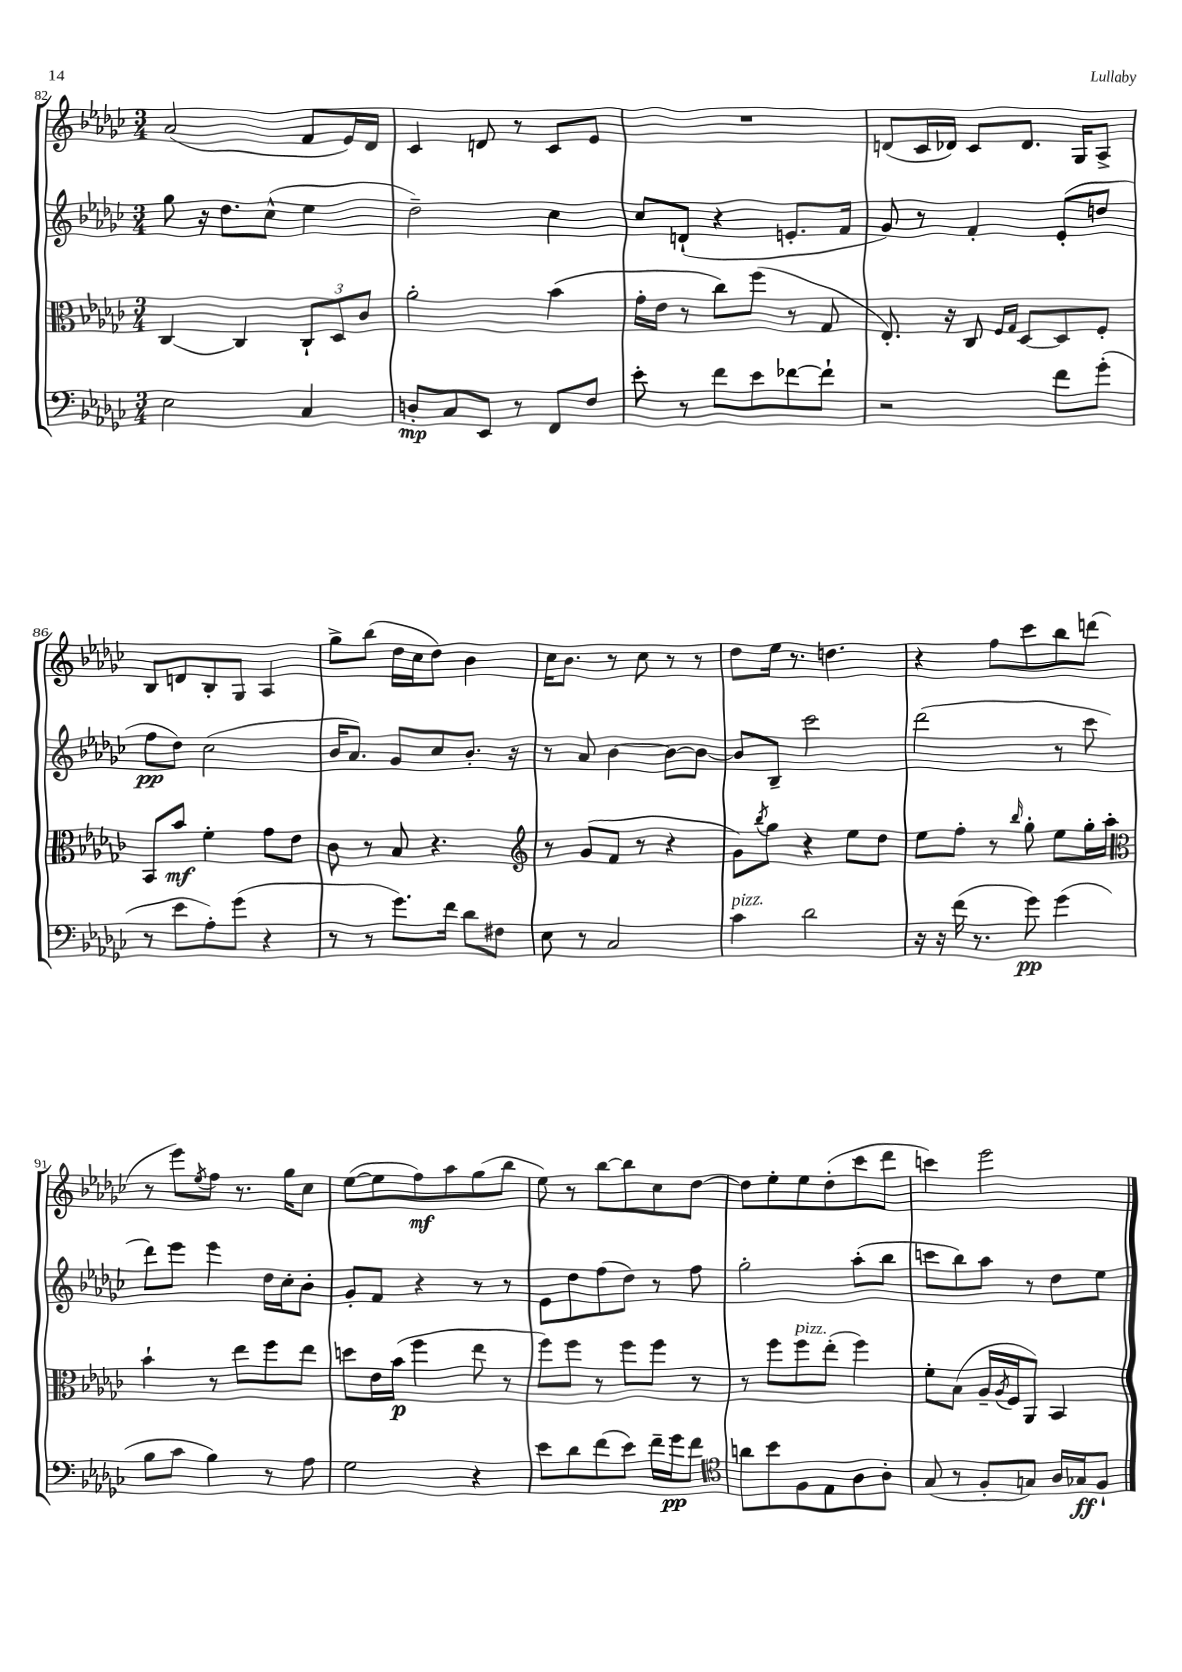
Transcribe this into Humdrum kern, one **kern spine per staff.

**kern	**dynam	**kern	**dynam	**kern	**dynam	**kern	**dynam
*part4	*part4	*part3	*part3	*part2	*part2	*part1	*part1
*staff4	*staff4	*staff3	*staff3	*staff2	*staff2	*staff1	*staff1
*clefF4	*	*clefC3	*	*clefG2	*	*clefG2	*
*k[b-e-a-d-g-c-]	*	*k[b-e-a-d-g-c-]	*	*k[b-e-a-d-g-c-]	*	*k[b-e-a-d-g-c-]	*
*M3/4	*	*M3/4	*	*M3/4	*	*M3/4	*
=82	=82	=82	=82	=82	=82	=82	=82
2E-\	.	[4C-/	.	8gg-\	.	(2a-/	.
.	.	.	.	16r	.	.	.
.	.	.	.	8.dd-\L	.	.	.
.	.	4C-/]	.	.	.	.	.
.	.	.	.	(8cc-^^\J	.	.	.
4C-/	.	12C-`/L	.	4ee-\	.	8f/L	.
.	.	12D-/	.	.	.	.	.
.	.	.	.	.	.	16e-/L)	.
.	.	12c-/J	.	.	.	.	.
.	.	.	.	.	.	16d-/JJ	.
=83	=83	=83	=83	=83	=83	=83	=83
8Dn'/L	mp	2a-'\	.	2dd-~\)	.	4c-/	.
8C-/	.	.	.	.	.	.	.
8EE-/J	.	.	.	.	.	8dn/	.
8r	.	.	.	.	.	8r	.
8FF/L	.	(4b-\	.	4cc-\	.	8c-/L	.
8F/J	.	.	.	.	.	8e-/J	.
=84	=84	=84	=84	=84	=84	=84	=84
8e-'\	.	16g-'\LL	.	8cc-/L	.	2.r	.
.	.	16e-\JJ	.	.	.	.	.
8r	.	8r	.	(8dn`/J	.	.	.
8f\L	.	8cc-\L)	.	4r	.	.	.
8e-\	.	(8ff\J	.	.	.	.	.
[8f-X\	.	8r	.	8.en'/L	.	.	.
8f-`\J]	.	8G-/	.	.	.	.	.
.	.	.	.	16f/Jk	.	.	.
=85	=85	=85	=85	=85	=85	=85	=85
2r	.	8.E-'/)	.	8g-/)	.	(8dn/L	.
.	.	.	.	8r	.	16c-/L	.
.	.	16r	.	.	.	16d-X/JJ)	.
.	.	8C-/	.	4f'/	.	8c-/L	.
.	.	16qqF/LL	.	.	.	.	.
.	.	16qqG-/JJ	.	.	.	.	.
.	.	[8D-/L	.	.	.	8.d-/J	.
8f\L	.	8D-/]	.	(8e-'/L	.	.	.
.	.	.	.	.	.	16G-/KL	.
(8g-'\J	.	8F'/J	.	8ddn/J	.	8A-^/J	.
!!LO:LB:g=z
=86	=86	=86	=86	=86	=86	=86	=86
8r	.	8BB-/L	.	8ff\L	pp	8B-/L	.
8e-\L	.	8b-/J	mf	8dd-\J)	.	8dn/	.
8A-'\)	.	4f'\	.	(2cc-\	.	8B-'/	.
(8g-\J	.	.	.	.	.	8G-/J	.
4r	.	8g-\L	.	.	.	4A-/	.
.	.	8e-\J	.	.	.	.	.
=87	=87	=87	=87	=87	=87	=87	=87
8r	.	8c-\	.	16b-/KL	.	8gg-^\L	.
.	.	.	.	8.a-/J)	.	.	.
8r	.	8r	.	.	.	(8bb-\J	.
8.g-\L)	.	8B-/	.	8g-/L	.	16dd-\LL	.
.	.	.	.	.	.	16cc-\J	.
.	.	4.r	.	8cc-/	.	8dd-\J)	.
16f\Jk	.	.	.	.	.	.	.
8d-\L	.	.	.	8.b-'/J	.	4b-\	.
8F#X\J	.	.	.	.	.	.	.
.	.	.	.	16r	.	.	.
=88	=88	=88	=88	=88	=88	=88	=88
*	*	*clefG2	*	*	*	*	*
8E-\	.	8r	.	8r	.	16cc-\KL	.
.	.	.	.	.	.	8.b-\J	.
8r	.	(8g-/L	.	8a-/	.	.	.
2C-/	.	8f/J	.	[4b-\	.	8r	.
.	.	8r	.	.	.	8cc-\	.
.	.	4r	.	8b-\L_	.	8r	.
.	.	.	.	8b-\J_	.	8r	.
=89	=89	=89	=89	=89	=89	=89	=89
!LO:TX:a:i:t=pizz.	!	!	!	!	!	!	!
4c-\	.	8g-\L)	.	8b-/L]	.	8dd-\L	.
.	.	8qbb-/	.	.	.	.	.
.	.	8gg-\J	.	8B-~/J	.	16ee-\Jk	.
.	.	.	.	.	.	8.r	.
2d-\	.	4r	.	2ccc-\	.	.	.
.	.	.	.	.	.	4.ddn\	.
.	.	8ee-\L	.	.	.	.	.
.	.	8dd-\J	.	.	.	.	.
=90	=90	=90	=90	=90	=90	=90	=90
16r	.	8ee-\L	.	(2ddd-\	.	4r	.
16r	.	.	.	.	.	.	.
(16f\	.	8ff'\J	.	.	.	.	.
8.r	.	.	.	.	.	.	.
.	.	8r	.	.	.	8ff\L	.
.	.	16qqbb-/	.	.	.	.	.
8g-\)	pp	8gg-'\	.	.	.	8ccc-\	.
(4g-\	.	8ee-\L	.	8r	.	8bb-\	.
.	.	16gg-'\L	.	8ccc-\	.	(8dddn\J	.
.	.	16aa-'\JJ	.	.	.	.	.
!!LO:LB:g=z
=91	=91	=91	=91	=91	=91	=91	=91
*	*	*clefC3	*	*	*	*	*
8B-\L	.	4b-`\	.	8ddd-\L)	.	8r	.
8c-\J	.	.	.	8eee-\J	.	8eee-\L)	.
.	.	.	.	.	.	8qee-/	.
4B-\)	.	8r	.	4eee-\	.	8ff\J	.
.	.	8ee-\L	.	.	.	8.r	.
8r	.	8ff\	.	16dd-\LL	.	.	.
.	.	.	.	16cc-'\J	.	16gg-\KL	.
8A-\	.	8ee-\J	.	8b-'\J	.	8cc-\J	.
=92	=92	=92	=92	=92	=92	=92	=92
2G-\	.	8ddn\L	.	8g-'/L	.	([8ee-\L	.
.	.	16e-\L	.	8f/J	.	8ee-\]	.
.	.	(16b-\JJ	p	.	.	.	.
.	.	4ff\	.	4r	.	8ff\)	mf
.	.	.	.	.	.	8aa-\	.
4r	.	8ee-\	.	8r	.	(8gg-\	.
.	.	8r	.	8r	.	8bb-\J	.
=93	=93	=93	=93	=93	=93	=93	=93
8e-\L	.	8ff\L)	.	8e-\L	.	8ee-\)	.
8d-\	.	8ff\J	.	8dd-\	.	8r	.
(8f\	.	8r	.	(8ff\	.	[8bb-\L	.
8e-\J)	.	8ff\L	.	8dd-\J)	.	8bb-\]	.
16f~\LL	.	8ff\J	.	8r	.	8cc-\	.
16g-\J	pp	.	.	.	.	.	.
8f\J	.	8r	.	8ff\	.	[8dd-\J	.
=94	=94	=94	=94	=94	=94	=94	=94
*clefC4	*	*	*	*	*	*	*
8an\L	.	8r	.	2gg-'\	.	8dd-\L]	.
8b-\	.	8ff\L	.	.	.	8ee-'\	.
!	!	!LO:TX:a:i:t=pizz.	!	!	!	!	!
8F\	.	8ff\	.	.	.	8ee-\	.
8E-\	.	(8ee-'\J	.	.	.	(8dd-'\	.
8A-\	.	4ff\)	.	(8aa-'\L	.	8ccc-\	.
8A-'\J	.	.	.	8bb-\J	.	8ddd-\J	.
=95	=95	=95	=95	=95	=95	=95	=95
(8G-/	.	8f'\L	.	8cccn\L	.	4cccn\)	.
8r	.	(8B-\J	.	8bb-\)	.	.	.
8F'/L	.	16A-~/LL	.	8aa-\J	.	2eee-\	.
.	.	8qA-/	.	.	.	.	.
.	.	16F/J	.	.	.	.	.
8Gn/J)	.	8AA-/J)	.	8r	.	.	.
16A-/LL	.	4BB-/	.	8dd-\L	.	.	.
16G-X/J	ff	.	.	.	.	.	.
8F`/J	.	.	.	8ee-\J	.	.	.
==	==	==	==	==	==	==	==
*-	*-	*-	*-	*-	*-	*-	*-
